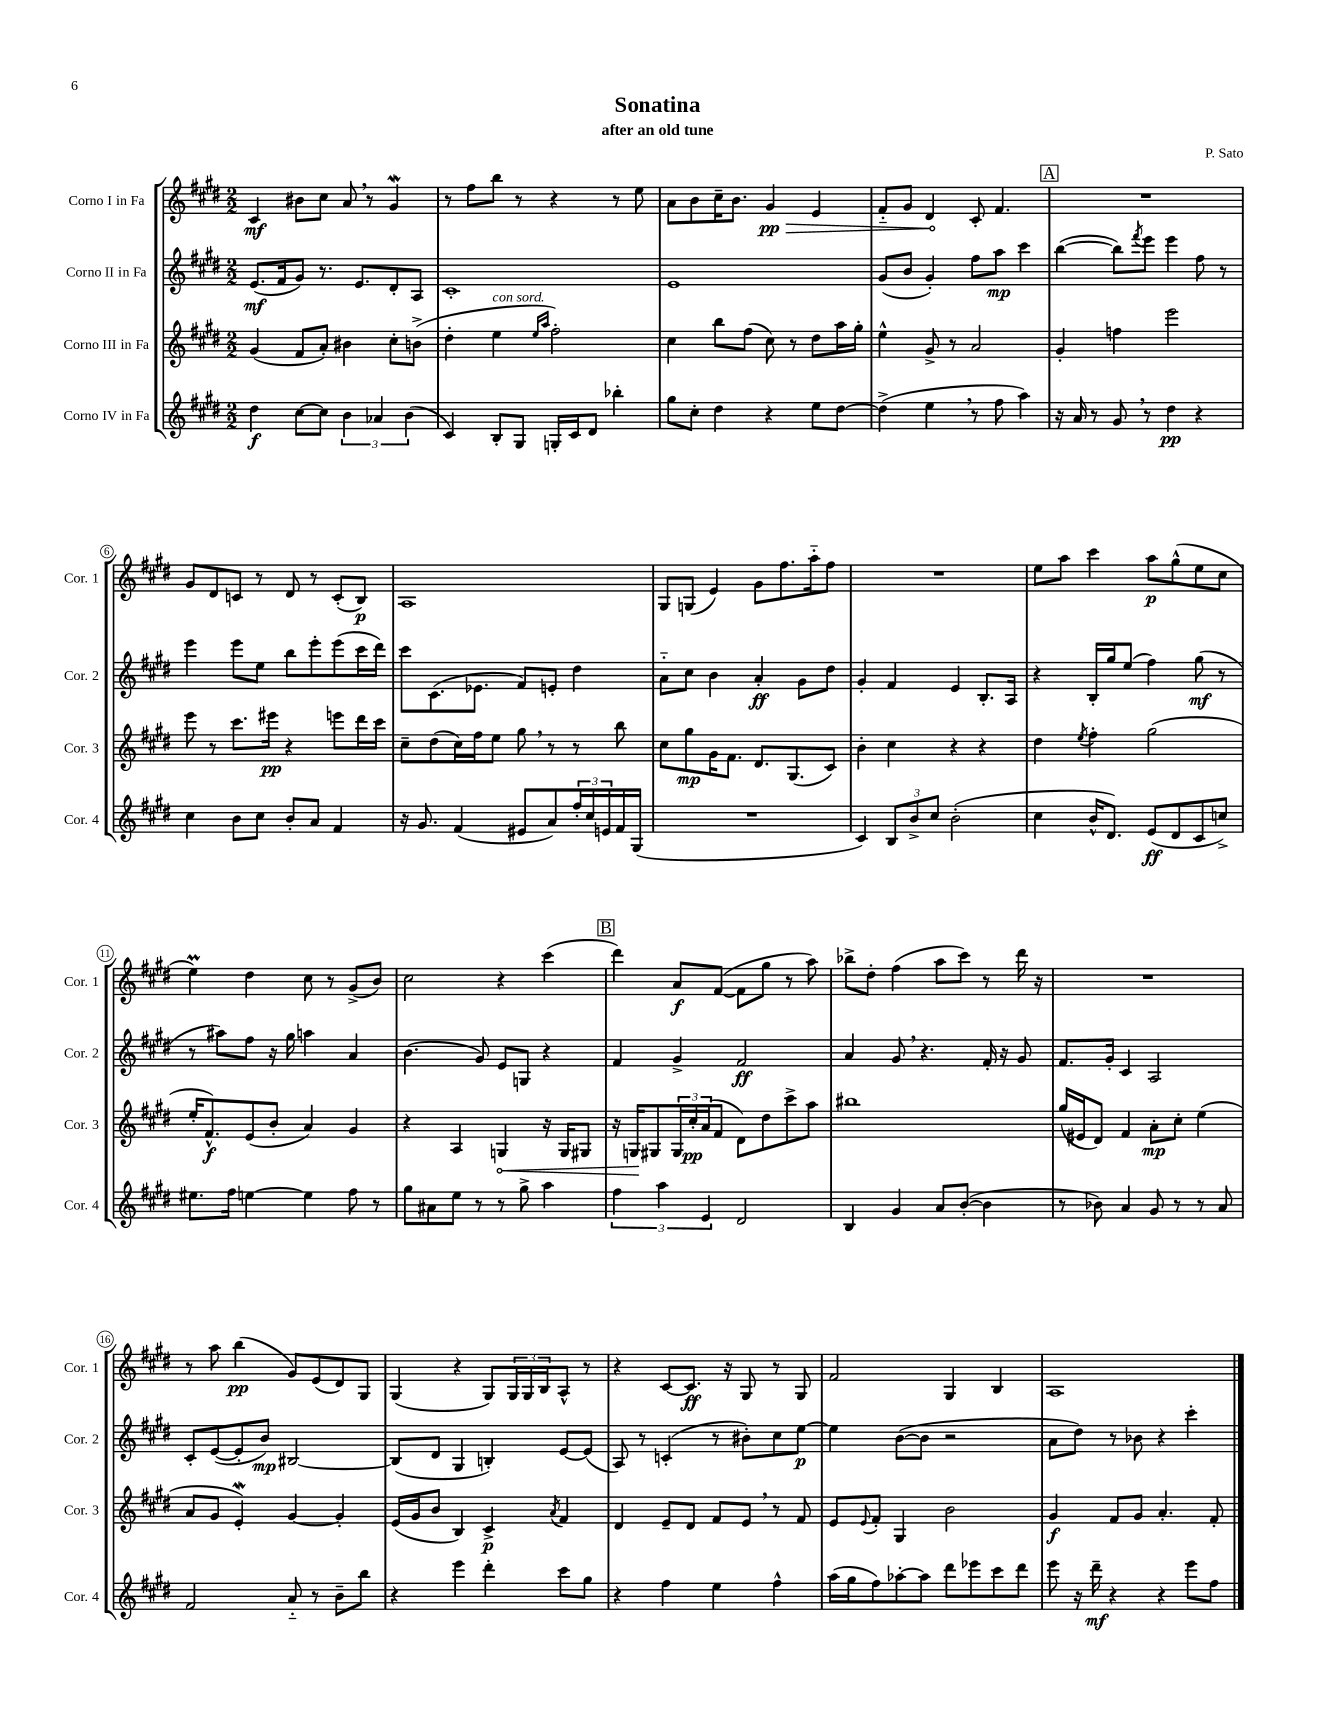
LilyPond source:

\header { title = "Sonatina" composer = "P. Sato" subtitle = "after an old tune" }
<<
\new StaffGroup <<
\new Staff = "s0" \with { instrumentName = "Corno I in Fa" shortInstrumentName = "Cor. 1" } {
    \clef treble \key e \major \numericTimeSignature \time 2/2
    cis'4\mf bis'8 cis''8 a'8 \breathe r8 gis'4\mordent |
    r8 fis''8 b''8 r8 r4 r8 e''8 |
    a'8 b'8 cis''16-- b'8. \once \override Hairpin.circled-tip = ##t gis'4\pp\> e'4 |
    fis'8-_ gis'8 dis'4\! cis'8-. fis'4. |
    \mark \markup { \box "A" } R1 |
    gis'8 dis'8 c'8 r8 dis'8 r8 c'8-.( b8\p) |
    a1 |
    gis8 g8( e'4) gis'8 fis''8. a''16-_ fis''8 |
    R1 |
    e''8 a''8 cis'''4 a''8\p gis''8-^( e''8 cis''8 |
    e''4\prall) dis''4 cis''8 r8 gis'8->( b'8) |
    cis''2 r4 cis'''4( |
    \mark \markup { \box "B" } dis'''4) a'8\f fis'8~( fis'8 gis''8 r8 a''8) |
    bes''8-> dis''8-. fis''4( a''8 cis'''8) r8 dis'''16 r16 |
    R1 |
    r8 a''8 b''4\pp( gis'8) e'8( dis'8) gis8 |
    gis4( r4 gis8) \tuplet 3/2 { gis16 gis16 b16 } a8-^ r8 |
    r4 cis'8~ cis'8.\ff r16 gis8 r8 gis8 |
    fis'2 gis4 b4 |
    a1 \bar "|." |
}
\new Staff = "s1" \with { instrumentName = "Corno II in Fa" shortInstrumentName = "Cor. 2" } {
    \clef treble \key e \major \numericTimeSignature \time 2/2
    e'8.\mf( fis'16 gis'8) r8. e'8. dis'8-. a8 |
    cis'1-. |
    e'1 |
    gis'8( b'8 gis'4-.) fis''8 a''8\mp cis'''4 |
    \mark \markup { \box "A" } b''4~( b''8) \acciaccatura { fis'''8 } e'''8 e'''4 fis''8 r8 |
    e'''4 e'''8 e''8 b''8 e'''8-. e'''8( cis'''16 dis'''16) |
    cis'''8 cis'8.( ees'8. fis'8) e'8-. dis''4 |
    a'8-_ cis''8 b'4 a'4-.\ff gis'8 dis''8 |
    gis'4-. fis'4 e'4 b8.-. a16 |
    r4 b16-. gis''16 e''8( fis''4) gis''8\mf( r8 |
    r8 ais''8) fis''8 r16 gis''16 a''4 a'4 |
    b'4.( gis'8) e'8 g8 r4 |
    \mark \markup { \box "B" } fis'4 gis'4-> fis'2\ff |
    a'4 gis'8 \breathe r4. fis'16-. r16 gis'8 |
    fis'8. gis'16-. cis'4 a2 |
    cis'8-. e'8~( e'8-. b'8\mp) bis2~ |
    bis8( dis'8 gis4 b4-.) e'8~ e'8( |
    a8) r8 c'4-.( r8 bis'8-.) cis''8 e''8~\p |
    e''4 b'8~( b'8 r2 |
    a'8 dis''8) r8 bes'8 r4 cis'''4-. \bar "|." |
}
\new Staff = "s2" \with { instrumentName = "Corno III in Fa" shortInstrumentName = "Cor. 3" } {
    \clef treble \key e \major \numericTimeSignature \time 2/2
    gis'4( fis'8 a'8-.) bis'4 cis''8-. b'8->( |
    dis''4-. e''4^\markup { \italic "con sord." } \grace { e''16 a''16 } fis''2-.) |
    cis''4 b''8 fis''8( cis''8) r8 dis''8 a''16 gis''16-. |
    e''4-^ gis'8-> r8 a'2 |
    \mark \markup { \box "A" } gis'4-. f''4 e'''2 |
    e'''8 r8 cis'''8. eis'''16\pp r4 e'''8 dis'''16 cis'''16 |
    cis''8-- dis''8( cis''16) fis''16 e''8 gis''8 \breathe r8 r8 b''8 |
    cis''8 gis''8\mp gis'16 fis'8. dis'8. gis8.( cis'8) |
    b'4-. cis''4 r4 r4 |
    dis''4 \acciaccatura { e''8 } fis''4-. gis''2( |
    e''16-. fis'8.-^\f) e'8( b'8-. a'4) gis'4 |
    r4 a4 \once \override Hairpin.circled-tip = ##t g4\< r16 g16 gis8 |
    \mark \markup { \box "B" } r16 g16\! gis8 \tuplet 3/2 { gis16 cis''16-.\pp a'16( } fis'8 dis'8) dis''8 cis'''8-> a''8 |
    bis''1 |
    gis''16( eis'16 dis'8) fis'4 a'8-.\mp cis''8-. e''4( |
    a'8 gis'8 e'4-.\mordent) gis'4~ gis'4-. |
    e'16( gis'16 b'8 b4) cis'4->\p \acciaccatura { a'8 } fis'4 |
    dis'4 e'8-- dis'8 fis'8 e'8 \breathe r8 fis'8 |
    e'8 \appoggiatura { e'8 } fis'8-. gis4 b'2 |
    gis'4\f fis'8 gis'8 a'4.-. fis'8-. \bar "|." |
}
\new Staff = "s3" \with { instrumentName = "Corno IV in Fa" shortInstrumentName = "Cor. 4" } {
    \clef treble \key e \major \numericTimeSignature \time 2/2
    dis''4\f cis''8~ cis''8 \tuplet 3/2 { b'4 aes'4 b'4( } |
    cis'4) b8-. gis8 g16-. cis'16 dis'8 bes''4-. |
    gis''8 cis''8-. dis''4 r4 e''8 dis''8~ |
    dis''4->( e''4 \breathe r8 fis''8 a''4) |
    \mark \markup { \box "A" } r16 a'16 r8 gis'8 \breathe r8 dis''4\pp r4 |
    cis''4 b'8 cis''8 b'8-. a'8 fis'4 |
    r16 gis'8. fis'4( eis'8 a'8) \tuplet 3/2 { fis''16-. cis''16 e'16 } fis'16 gis16( |
    R1 |
    cis'4) \tuplet 3/2 { b8 b'8-> cis''8 } b'2-.( |
    cis''4 b'16-^ dis'8.) e'8\ff( dis'8 cis'8 c''8->) |
    eis''8. fis''16 e''4~ e''4 fis''8 r8 |
    gis''8 ais'8 e''8 r8 r8 gis''8-> a''4 |
    \mark \markup { \box "B" } \tuplet 3/2 { fis''4 a''4 e'4 } dis'2 |
    b4 gis'4 a'8 b'8~-.( b'4 |
    r8 bes'8) a'4 gis'8 r8 r8 a'8 |
    fis'2 a'8-_ r8 b'8-- b''8 |
    r4 e'''4 dis'''4-. cis'''8 gis''8 |
    r4 fis''4 e''4 fis''4-^ |
    a''16( gis''16 fis''8) aes''8~-. aes''8 dis'''8 ees'''8 cis'''8 dis'''8 |
    e'''8 r16 dis'''16--\mf r4 r4 e'''8 fis''8 \bar "|." |
}
>>
>>
\layout { \context { \Score \override BarNumber.stencil = #(make-stencil-circler 0.1 0.3 ly:text-interface::print) } }
